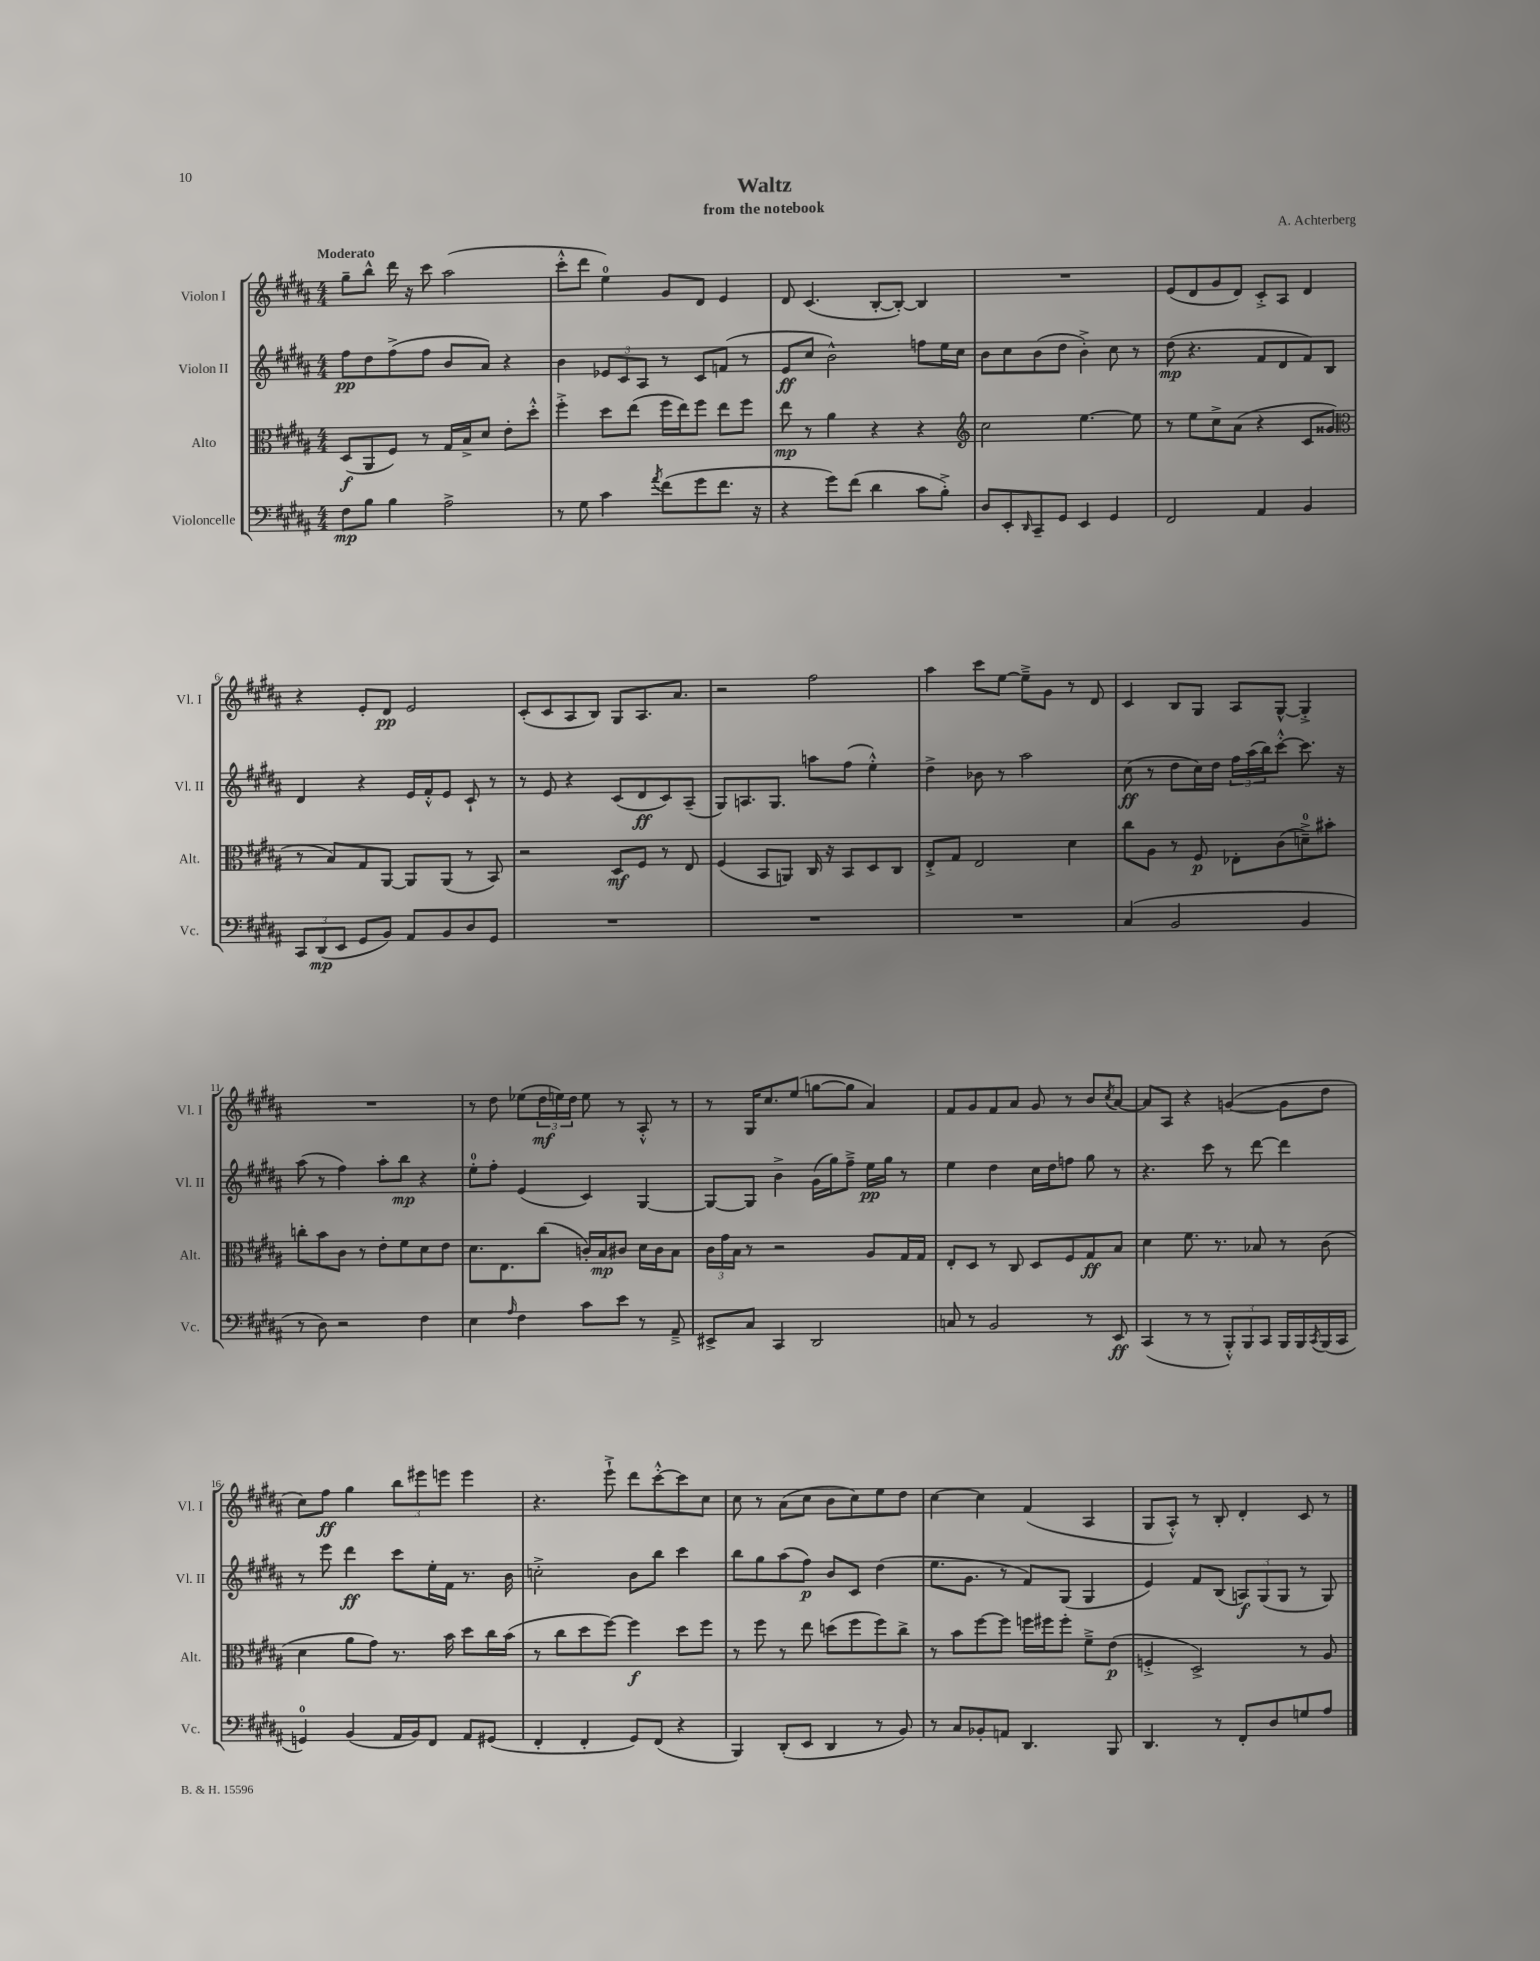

**kern	**kern	**kern	**kern
*staff4	*staff3	*staff2	*staff1
*clefF4	*clefC3	*clefG2	*clefG2
*k[f#c#g#d#a#]	*k[f#c#g#d#a#]	*k[f#c#g#d#a#]	*k[f#c#g#d#a#]
*M4/4	*M4/4	*M4/4	*M4/4
8F#	(8D#	8ff#	8gg#~
8B	8AA#	8dd#	8bb^^
4B	8F#)	(8ff#^	16ddd#
.	.	.	16r
.	8r	8ff#	8ccc#
2A#^	16G#	8b	(2aa#
.	16B^	.	.
.	8d#	8a#)	.
.	8e'	4r	.
.	8dd#'^^	.	.
=	=	=	=
8r	4ff#'^	4b	8ccc#'^^
8G#	.	.	8ddd#
4c#	8dd#	12e-	4ee)
.	.	12c#	.
.	(8ee	.	.
.	.	12A#	.
8qa#	.	.	.
(8f#	16ff#	8r	8g#
.	16ee)	.	.
8g#	8ff#	8c#	8d#
8.f#	8ee	(8f	4e
.	8ff#	8r	.
16r	.	.	.
=	=	=	=
4r	8ee	8e	8d#
.	8r	8cc#	(4.c#
8g#)	4a#	2b^^)	.
(8f#	.	.	.
4d#	4r	.	[8B'
.	.	.	8B'_)
8c#	4r	8ff	4B]
8B'^)	.	16ee	.
.	.	16cc#	.
=	=	=	=
*	*clefG2	*	*
8D#	2cc#	8b	1r
8EE'	.	8cc#	.
16qqDD#	.	.	.
8CC#~	.	(8b	.
8GG#	.	8dd#	.
4EE	[4.ee	4b'^)	.
4GG#	.	8cc#	.
.	8ee]	8r	.
=	=	=	=
2FF#	8r	(8dd#	(8e
.	8ee	4.r	8d#
.	8cc#^	.	8g#
.	(8a#	.	8d#)
4AA#	4r	8f#	8c#'^
.	.	8d#	8A#
4BB	8c#	8f#)	4d#
.	8g##	8B	.
=	=	=	=
*	*clefC3	*	*
12CC#	8r	4d#	4r
(12DD#	.	.	.
.	8B)	.	.
12EE	.	.	.
8GG#	8G#	4r	8e'
8BB)	[8AA#	.	8d#
8AA#	8AA#]	16e	2e
.	.	16f#'^^	.
8BB	(8AA#	8e	.
8D#	8r	8c#`	.
8GG#	8BB)	8r	.
=	=	=	=
1r	2r	8r	(8c#'
.	.	8e	8c#
.	.	4r	8A#
.	.	.	8B)
.	8D#	(8c#	8G#
.	8F#	8d#	8.A#
.	8r	8c#)	.
.	.	.	8.a#
.	8E	(8A#~	.
=	=	=	=
1r	(4F#	8G#)	2r
.	.	8.A	.
.	8BB	.	.
.	.	8.G#	.
.	8AA)	.	.
.	16C#	8aa	2ff#
.	16r	.	.
.	8BB	(8ff#	.
.	8D#	4ee'^^)	.
.	8C#	.	.
=	=	=	=
1r	8E'^	4dd#^	4aa#
.	8G#	.	.
.	2E	8b-	8ccc#
.	.	8r	[8ee
.	.	2aa#	8ee~^]
.	.	.	8g#
.	4d#	.	8r
.	.	.	8d#
=	=	=	=
(4C#	8cc#	(8cc#	4c#
.	8A#	8r	.
2BB	8r	8dd#	8B
.	8F#	16cc#)	8G#
.	.	16dd#	.
.	8E-'	24ff#	8A#
.	.	(24aa#	.
.	.	24bb)	.
.	(8c#	[8ccc#'^^	[8G#^^
4BB	8d~^)	8.ccc#]	4G#'^]
.	8b#'	.	.
.	.	16r	.
=	=	=	=
8r	8cc'	(8aa#	1r
8D#)	8b	8r	.
2r	8c#	4ff#)	.
.	8r	.	.
.	8e'	8aa#'	.
.	8f#	8bb	.
4F#	8d#	4r	.
.	8e	.	.
=	=	=	=
4E	8.d#	8ee'	8r
.	.	8ff#'	8dd#
.	8.E	.	.
16qqA#	.	.	.
4F#	.	(4e	(8ee-
.	(8cc#	.	24dd#
.	.	.	24ee)
.	.	.	24dd#
8c#	16c')	4c#)	8ee
.	16B	.	.
8e	8c#	.	8r
8r	16d#	[4G#	8A#'^^
.	16c#	.	.
8AA#~^	8B	.	8r
=	=	=	=
8EE#^	24c#	8G#_	8r
.	24g#	.	.
.	24B	.	.
8C#	8r	8G#]	16G#
.	.	.	8.cc#
4CC#	2r	4b^	.
.	.	.	(8ee
2DD#	.	(16g#	[8gg
.	.	16gg#)	.
.	.	8ff#~^	8gg]
.	8A#	16ee	4a#)
.	.	16gg#	.
.	16G#	8r	.
.	16G#	.	.
=	=	=	=
8C	8E'	4ee	8f#
8r	8D#	.	8g#
2BB	8r	4dd#	8f#
.	8C#	.	8a#
.	8D#	16cc#	8g#
.	.	16dd#	.
.	8F#	8ff	8r
8r	8G#	8gg#	8b
.	.	.	8qcc#
8EE	8B	8r	[8a#
=	=	=	=
(4CC#	4d#	4.r	8a#]
.	.	.	8A#
8r	8.f#	.	4r
8r	.	8ccc#	.
.	8.r	.	.
12BBB'^^)	.	8r	([4g
12BBB	.	.	.
.	8B-	[8ddd#	.
12CC#	.	.	.
16BBB	8r	4ddd#]	8g]
16BBB	.	.	.
8qCC#	.	.	.
(16BBB	(8c#	.	8dd#
16CC#	.	.	.
=	=	=	=
4GG)	4d#	8r	8cc#)
.	.	8eee	8ff#
(4BB	8a#	4ddd#	4gg#
.	8g#)	.	.
16AA#	8.r	8ccc#	12bb
16BB)	.	.	.
.	.	.	12eee#
8FF#	.	16ee'	.
.	.	.	12eee
.	16b	16f#	.
8AA#	8dd#	8.r	4eee
(8GG#	16cc#	.	.
.	(16b	16b	.
=	=	=	=
4FF#'	8r	2cc'^	4.r
.	8cc#	.	.
4FF#'	8dd#	.	.
.	[8ff#)	.	8eee`^
8GG#)	4ff#]	8b	8ddd#
(8FF#	.	8bb	[8ccc#'^^
4r	8dd#	4ccc#	8ccc#]
.	8ff#	.	8cc#
=	=	=	=
4BBB)	8r	8bb	8cc#
.	8ff#	8gg#	8r
(8DD#'	8r	(8aa#	(8a#
8EE	8ee	8ff#)	8cc#
4DD#	(8dd	8b	8b
.	8ff#	8c#	8cc#)
8r	8ff#)	(4dd#	8ee
8BB)	8cc#^	.	8dd#
=	=	=	=
8r	8r	8.ee	[4cc#
8C#	8b	.	.
.	.	8.g#	.
8BB-'	[8ff#	.	4cc#]
8AA	8ff#]	8r	.
4.DD#	16ff	8f#)	(4f#
.	16ff#	.	.
.	8ff#'	(8G#	.
.	8f#~^	4G#	4A#
8BBB	(8e	.	.
=	=	=	=
4.DD#	4F'^	4e)	8G#
.	.	.	8A#'^^)
.	2D#^)	8f#	8r
8r	.	(8B	8B'
8FF#'	.	12A)	4d#'
.	.	(12G#	.
8D#	.	.	.
.	.	12G#	.
8G	8r	8r	8c#
8A#	8A#	8G#)	8r
==	==	==	==
*-	*-	*-	*-
